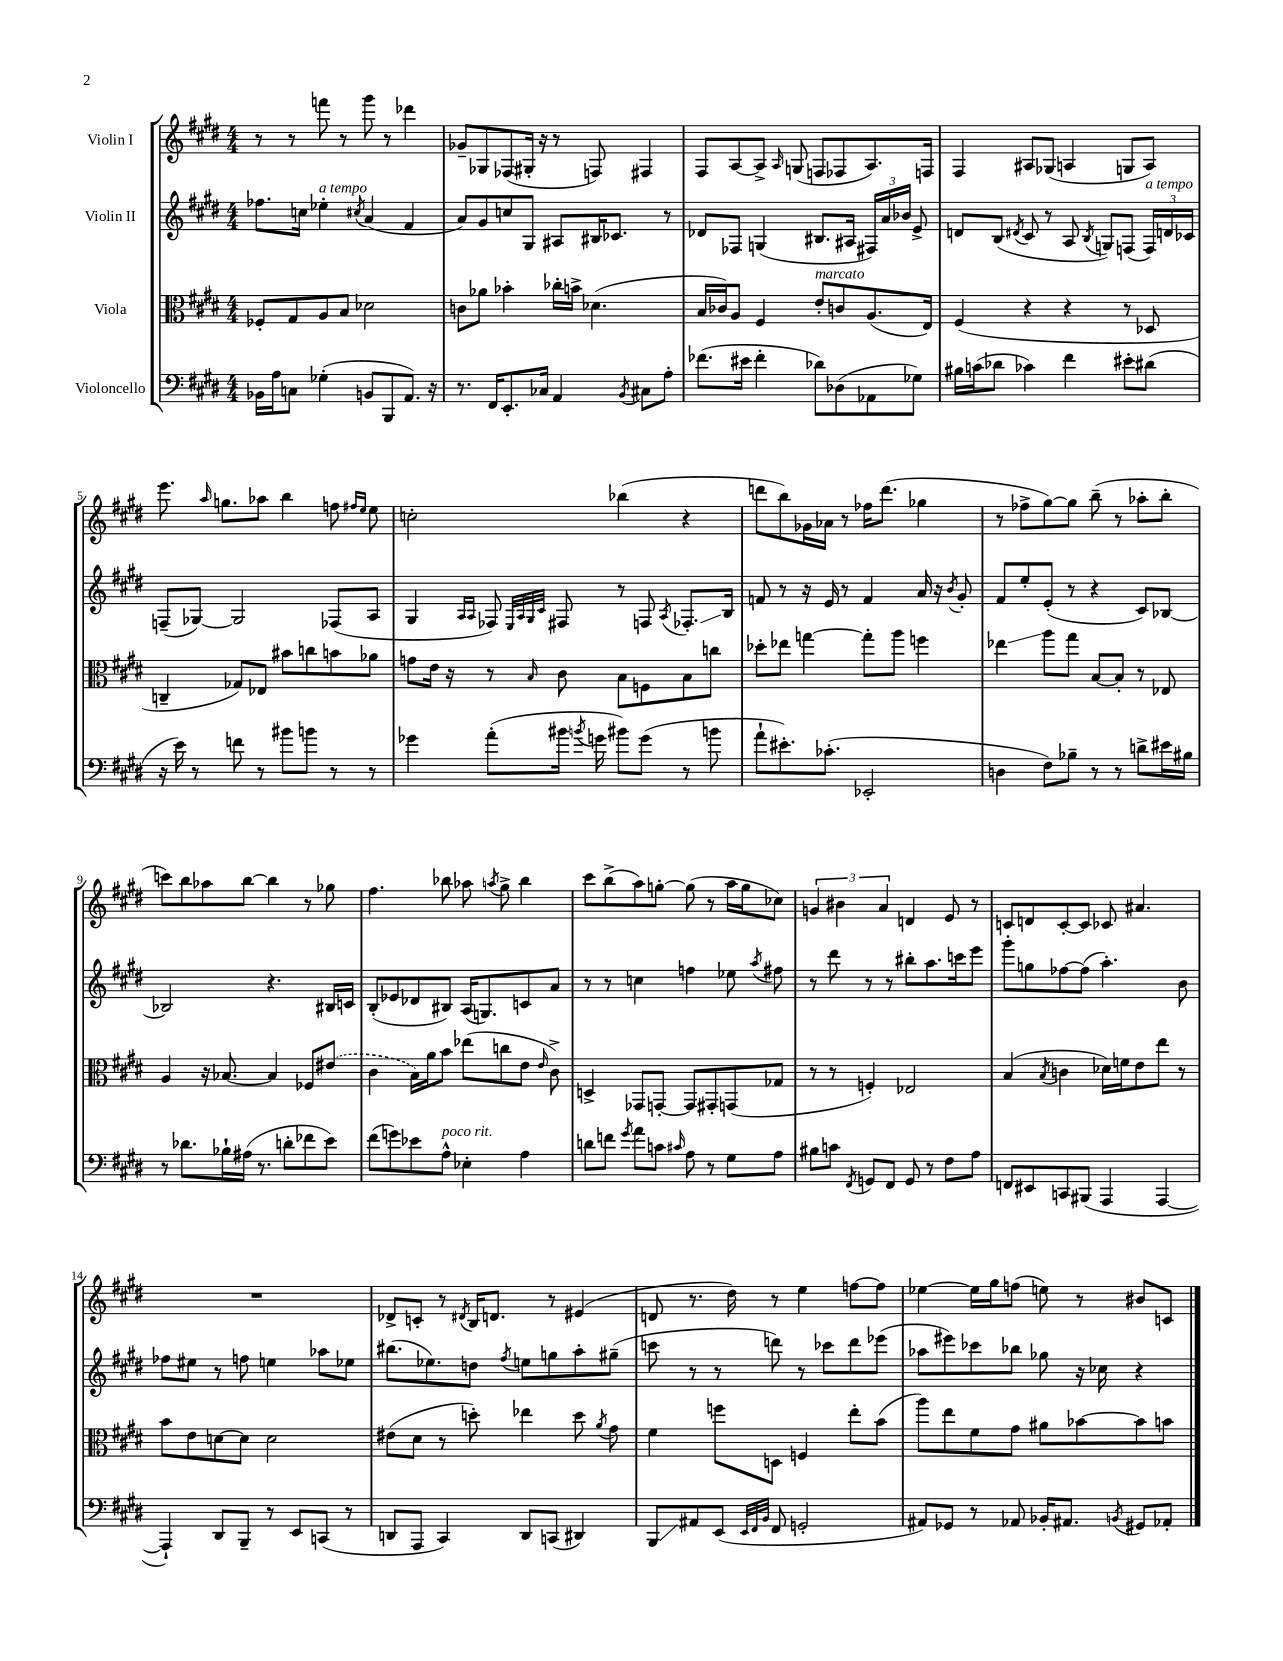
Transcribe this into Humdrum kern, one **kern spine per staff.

**kern	**kern	**kern	**kern
*staff4	*staff3	*staff2	*staff1
*clefF4	*clefC3	*clefG2	*clefG2
*k[f#c#g#d#]	*k[f#c#g#d#]	*k[f#c#g#d#]	*k[f#c#g#d#]
*M4/4	*M4/4	*M4/4	*M4/4
16BB-	8F-'	8.ff-	8r
16A	.	.	.
8C	8G#	.	8r
.	.	16cc	.
(4G-'	8A	4ee-'	8fff
.	8B	.	8r
.	.	8qcc#	.
8BB	2d-	(4a	8ggg#
8BBB	.	.	8r
8.AA)	.	4f#	4ddd-
16r	.	.	.
=	=	=	=
8.r	8c	8a)	8g-~
.	8a-	8g#	8G-
16FF#	.	.	.
8.EE'	4b-'	8cc	(8F-
.	.	8G#	16G#'
16C-	.	.	16r
4AA	16cc-'	8A#	8r
.	16b^	.	.
.	(4.d-	16B#	8F)
.	.	8.c-	.
8qBB	.	.	.
8C#	.	.	4F#
8A'	.	8r	.
=	=	=	=
(8.f-	16B	8d-	8F#
.	16c-)	.	.
.	8A	8F-	[8A
16e#	.	.	.
4f-'	4F#	(4G	8A^]
.	.	.	16qqA
.	.	.	(8G
8d-)	8e'	8.B#	8F
(8D-	8c	.	8F-
.	.	16A#	.
8AA-	(8.A	24F#)	8.A)
.	.	24a	.
.	.	24b-	.
8G-)	.	8e^	.
.	16E)	.	16F
=	=	=	=
16B#	(4F#	8d	4F#
(16c	.	.	.
8d-	.	(8B	.
.	.	8qd#	.
4c-)	4r	8c#	8A#
.	.	8r	(8G-
4f#	4r	8A	4A
.	.	8qB	.
.	.	8G)	.
8e#'	8r	(8F	8G
(8d#	8D-	24F)	8A)
.	.	24d	.
.	.	24c-	.
=	=	=	=
16r	4C~	(8F~	8.eee
16e)	.	.	.
8r	.	[8G-)	.
.	.	.	16qqaa
.	.	.	8.gg
8f	8G-)	2G-]	.
8r	8E-	.	8aa-
8b#	8b#	.	4bb
8b	8cc	.	.
8r	8b	(8F-	8ff
.	.	.	16qqff#
.	.	.	16qqee
8r	8a-	8A	8ee
=	=	=	=
4g-	8g	4G#	2cc'
.	16e	.	.
.	16r	.	.
.	.	16qqA	.
.	.	16qqA	.
(8a'	8r	8F-)	.
.	.	32qqE	.
.	.	32qqA	.
.	.	32qqG#	.
.	16qqB	32qqc#	.
16b#	8c#	8F#	.
8qb	.	.	.
16g	.	.	.
8b#)	8B	8r	(4bb-
(8g	8F	8F	.
.	.	8qA	.
8r	8B	8.F-'	4r
8b	8cc	.	.
.	.	16B	.
=	=	=	=
8a`	8dd-'	8f	8ddd
8.e#')	8ee-	8r	8bb)
.	[4gg	16r	16g-
(8.c-'	.	16e	16a-
.	.	8r	8r
2EE-'	8gg']	4f	16ff-
.	.	.	(8.ddd
.	8aa	.	.
.	4ff	16a	4gg-
.	.	16r	.
.	.	8qb	.
.	.	8g#'	.
=	=	=	=
4D	4ee-	8f#	8r
.	.	8ee'	8ff-^
8F#)	8aa	(8e'	[8gg#)
8B-~	8gg#	8r	8gg#]
8r	[8B	4r	(8bb~
8r	8B']	.	8r
8d^	8r	8c#)	8aa-'
16e#	8E-	[8B-	8bb'
16B#	.	.	.
=	=	=	=
8r	4A	2B-]	8ccc)
8.d-	.	.	8bb
.	16r	.	8aa-
16B-`	[8.B-	.	.
(16A#	.	.	[8bb
8.r	.	.	.
.	4B-]	4.r	4bb]
8d'	.	.	.
8f-	8F-	.	8r
8e)	(8e#	16B#	8gg-
.	.	16c	.
=	=	=	=
(8f#	4c#	(8B'	4.ff#
8g)	.	8e-	.
8e-	16B)	8d-	.
.	16a	.	.
8A^^	8b	8B#)	8bb-
4E-'	(8ee-	(16A	8aa-
.	.	8.G)	.
.	.	.	8qaa
.	8cc	.	8gg#^
4A	8e	8c	4bb-
.	16qqe	.	.
.	8c#^)	8a	.
=	=	=	=
8d	4D^	8r	8ccc#
8f	.	8r	(8bb^
8qg#	.	.	.
8a	8GG-	4cc	8aa)
8c	[8GG'	.	[8gg'
16qqc#	.	.	.
8A	8GG]	4ff	(8gg]
8r	8GG#'	.	8r
8G#	(8GG	8ee-	16aa
.	.	.	16gg
.	.	8qaa	.
8A	8G-	8ff#	8cc-)
=	=	=	=
8B#	8r	8r	6g
8c	8r	8ddd#	.
.	.	.	6b#
8qFF#	.	.	.
8GG	4F')	8r	.
.	.	.	6a
8FF#	.	8r	.
8GG	2E-	8bb#'	4d
8r	.	8.aa	.
8F#	.	.	8e
.	.	16ccc	.
8A	.	8eee	8r
=	=	=	=
8FF	(4B	8ggg#'	8c
8EE#	.	8gg	8d
.	8qB	.	.
8CC	4c	[8ff-	[8c'
(8BBB#	.	(8ff-]	8c]
4AAA	16d-)	4.aa')	8c-
.	16f	.	.
.	8e	.	4.a#
[4AAA	8ee	.	.
.	8r	8b	.
=	=	=	=
4AAA`])	8b	8ff-	1r
.	8e	8ee#	.
8DD#	[8d	8r	.
8BBB~	8d]	8ff	.
8r	2d	4ee	.
8EE	.	.	.
(8CC	.	8aa-	.
8r	.	8ee-	.
=	=	=	=
8DD	(8e#	(8.bb#	8d-^
8AAA	8d#	.	8c'
.	.	8.ee-)	.
4CC#)	8r	.	8r
.	.	.	8qd#
.	8dd')	8dd	16B
.	.	.	8.d
.	.	8qff#	.
8DD	4ee-	8ee	.
(8CC	.	8gg	8r
4DD#)	8dd	8aa'	(4e#
.	8qa	.	.
.	8g#	(8gg#~	.
=	=	=	=
8BBB	4f#	8ccc	8d
8AA#	.	8r	8.r
(8EE	8ff	8r	.
.	.	.	16dd#)
32qqEE	.	.	.
32qqFF#	.	.	.
32qqBB	.	.	.
8FF#	8D	8ddd)	8r
2GG'	4F	8r	4ee
.	.	8ccc-	.
.	8ee'	8ddd	[8ff
.	(8b	(8eee-	8ff]
=	=	=	=
8AA#)	8aa)	8aa-	[4ee-
8GG-	8ee	8eee#)	.
8r	8f#	8ccc-	16ee-]
.	.	.	16gg#
8AA-	8g#	8bb-	(8ff
16BB-'	8a#	8gg-	8ee)
8.AA#	.	.	.
.	[8b-	16r	8r
.	.	16cc-	.
8qBB	.	.	.
8GG#	8b-]	4r	8b#
8AA-'	8b	.	8c
==	==	==	==
*-	*-	*-	*-
